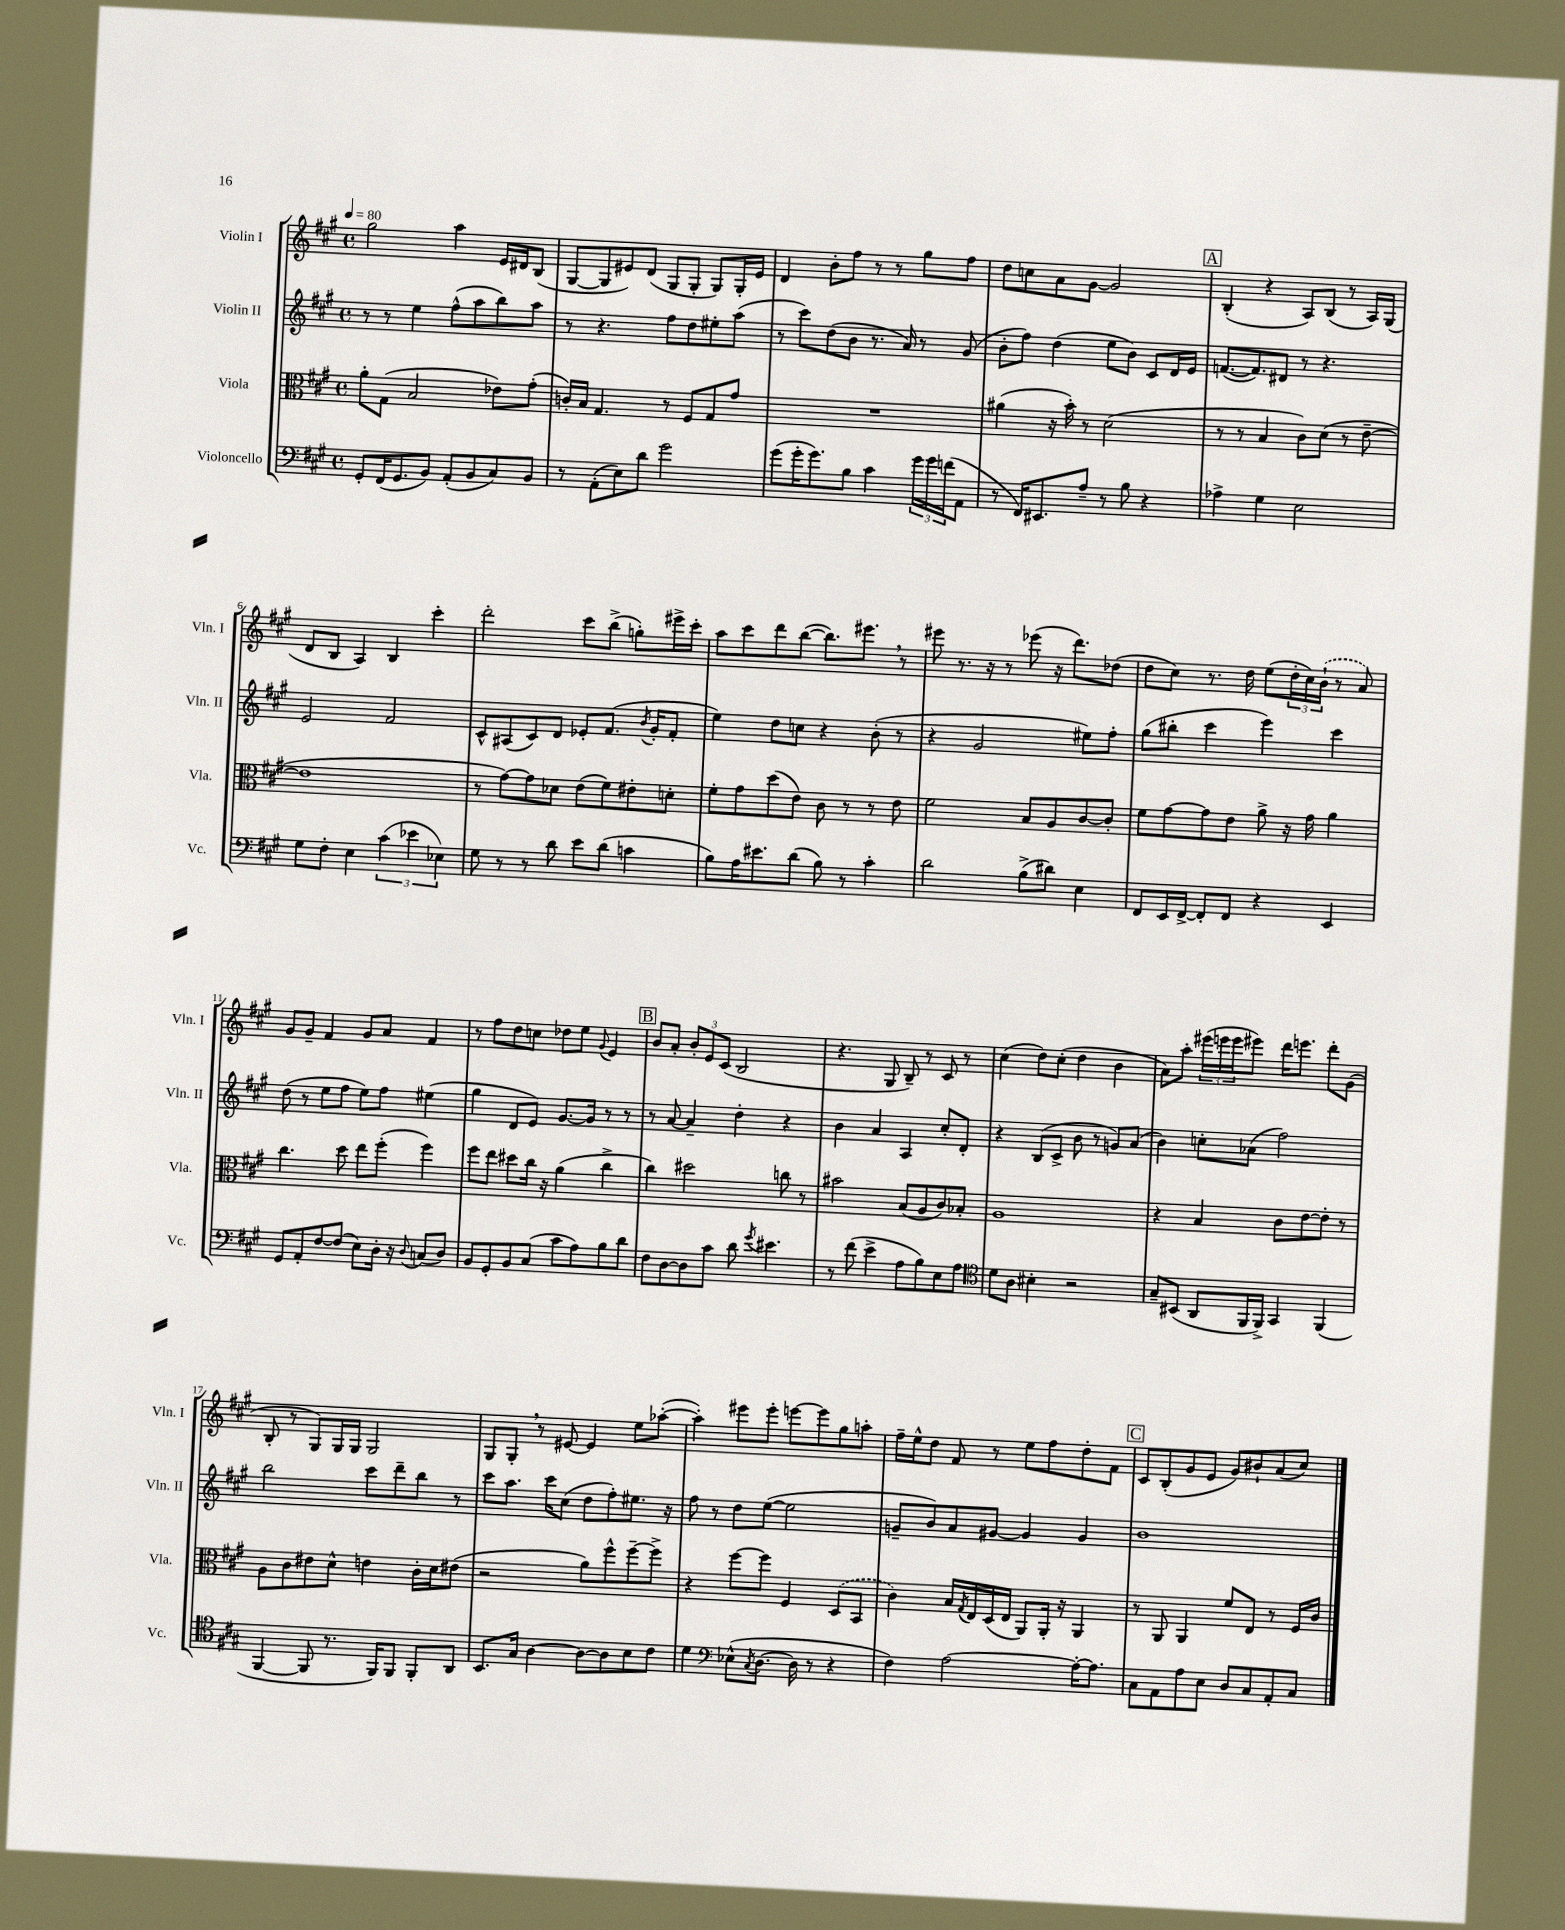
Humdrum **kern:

**kern	**kern	**kern	**kern
*part4	*part3	*part2	*part1
*staff4	*staff3	*staff2	*staff1
*I"Violoncello	*I"Viola	*I"Violin II	*I"Violin I
*I'Vc.	*I'Vla.	*I'Vln. II	*I'Vln. I
*clefF4	*clefC3	*clefG2	*clefG2
*k[f#c#g#]	*k[f#c#g#]	*k[f#c#g#]	*k[f#c#g#]
*M4/4	*M4/4	*M4/4	*M4/4
*met(c)	*met(c)	*met(c)	*met(c)
*MM80	*MM80	*MM80	*MM80
=1	=1	=1	=1
8GG#'/L	8a'\L	8r	2gg#\
(16FF#/K	(8G#\J	8r	.
8.GG#/	.	.	.
.	2B/	4ee\	.
8BB/J)	.	.	.
(8AA'/L	.	(8ff#^^\L	4aa\
8BB/	.	8aa\	.
8C#/)	8e-X\L)	8bb\)	16e/LL
.	.	.	16d#X/J
8BB/J	(8g#'\J	8aa\J	(8B/J
=2	=2	=2	=2
8r	16cn'/LL)	8r	[8G#/L
.	16B/JJ	.	.
(8AA'\L	4.G#/	4.r	8G#/]
8E\)	.	.	8e#X/)
8d\J	.	.	(8d/J
2g#\	8r	8ff#\L	8G#/L
.	8F#/L	8dd\	8G#'/J
.	8G#/	8ee#X'\	8G#/L)
.	8g#/J	(8aa\J	16G#'/L
.	.	.	16e#/JJ
=3	=3	=3	=3
(8g#\L	1r	8r	4d/
16g#'\K	.	8ccc#\L)	.
8.g#\)	.	.	.
.	.	(8dd\	8b'\L
8B\J	.	8b\J	8ff#\J
4c#\	.	8.r	8r
.	.	.	8r
.	.	16a/)	.
24g#\LL	.	8r	8gg#\L
24g#\	.	.	.
(24fn\J	.	.	.
8AA\J	.	(8g#/	8ff#\J
=4	=4	=4	=4
8r	(4a#X\	8b'\L	8dd\L
16FF#/KL)	.	8ff#\J)	8ccn\
8.EE#X/	.	.	.
.	16r	(4dd\	8a\
.	16b'\)	.	.
8A~/J	8r	.	[8g#\J
8r	(2d\	8ee\L	2g#/]
8B\	.	8b\J)	.
4r	.	8c#/L	.
.	.	16d/L	.
.	.	16e/JJ	.
!!LO:REH:place=s1:t=A
=5	=5	=5	=5
4A-X^\	8r	([8.fn/L	(4B'/
.	8r	.	.
.	.	8.f/])	.
4G#\	4B/	.	4r
.	.	8d#X/J	.
2E\	8c#\L)	8r	8A/L)
.	(8d\J	4.r	(8B/J
.	8r	.	8r
.	[8e~\	.	16A/LL)
.	.	.	(16G#/JJ
!!LO:LB:g=z
=6	=6	=6	=6
8G#\L	1e]	2e/	8d/L
8F#'\J	.	.	8B/J
4E\	.	.	4A/)
(6c#\	.	2f#/	4B/
6e-X\	.	.	.
.	.	.	4ccc#'\
6E-X\)	.	.	.
=7	=7	=7	=7
8G#\	8r	8c#^^/L	2ddd'\
8r	[8g#\L)	(8A#X/	.
8r	8g#\]	8c#/)	.
8d\	8d-X\J	8d/J	.
8e\L	(8e\L	8e-X'/L	8ccc#\L
(8d\J	8f#\)	(8.f#/J	(8bb^\J
4cn\	8e#X'\	.	8ggn'\L)
.	.	8qb/	.
.	.	16g#'/KL	.
.	8dn'\J	8f#'/J	16eee#X^\L
.	.	.	16ccc#'\JJ
=8	=8	=8	=8
8B\L)	8f#'\L	4ee\)	8aa\L
16A\K	8g#\	.	8ccc#\
8.e#X\	.	.	.
.	(8dd\	8dd\L	8ddd\
(8d\J	8e\J)	8ccn\J	([8bb\J
8B\)	8c#\	4r	8.bb\L])
8r	8r	.	.
.	.	.	8.eee#X,\J
4c#'\	8r	(8b'\	.
.	8e\	8r	8r
=9	=9	=9	=9
2d\	2f#\	4r	8eee#X\
.	.	.	8.r
.	.	2g#/	.
.	.	.	16r
.	.	.	8r
(8B^\L	8B/L	.	(8eee-X\
8d#X\J)	8A/	.	16r
.	.	.	8.ddd\L)
4E\	[8c#/	8ee#X\L)	.
.	8c#'/J]	8ff#'\J	(8dd-X\J
=10	=10	=10	=10
8FF#/L	8f#\L	(8gg#\L	8dd\L
16EE/L	[8g#\	8bb#X'\J	8cc#\J)
[16FF#^/JJ	.	.	.
8FF#'/L]	8g#\]	4ccc#\	8.r
8FF#/J	8e\J	.	.
.	.	.	16dd\
4r	8a^\	4eee\)	(8ee\L
.	16r	.	24dd'\L
.	.	.	24cc#\)
.	16g#\	.	.
.	.	.	(24b`\JJ
4EE/	4a\	4ccc#\	8r
.	.	.	8a/)
!!LO:LB:g=z
=11	=11	=11	=11
8GG#/L	4.cc#\	(8dd\	8g#/L
8AA'/	.	8r	8g#~/J
[8F#/	.	8ee\L	4f#/
(8F#/J]	8dd\	8ff#\J	.
8E\L)	8ee\L	8ee\L)	8g#/L
16D'\Jk	(8ff#'\J	8ff#\J	8a/J
16r	.	.	.
8qqD/	.	.	.
(8Cn/L	4ff#\)	(4ee#X\	4f#/
8D/J)	.	.	.
=12	=12	=12	=12
8BB/L	8ff#\L	4gg#\	8r
8GG#'/	8ee\J	.	8ff#\L
8BB/	8dd#X\L	8d/L	8dd\
(8C#/J	16cc#\Jk	8e/J)	8ccn\J
.	16r	.	.
8c#\L	(4a\	[8.g#/L	8dd-X\L
8A\)	.	.	8ee\J
.	.	16g#/Jk]	.
.	.	.	8qqg#/
8B\	4cc#^\	8r	4e/
8d\J	.	8r	.
!!LO:REH:place=s1:t=B
=13	=13	=13	=13
8F#\L	4cc#\)	8r	8b/L
[8D\	.	[8a/	8a'/J
8D\]	2dd#X\	4a~/]	12b'/L
.	.	.	12e/
8c#\J	.	.	.
.	.	.	(12c#/J
8d\	.	4dd'\	2B/
8qg#/	.	.	.
4.e#X\	.	.	.
.	8ccn\	4r	.
.	8r	.	.
=14	=14	=14	=14
8r	2b#X\	4b\	4.r
(8f#\	.	.	.
4e^\	.	4a/	.
.	.	.	8G#/
8A\L	(8B/L	4A/	8B~/)
8B\)	8A/	.	8r
8E\	8c#/)	8cc#'/L	8c#/
8A\J	8B-X'/J	8d'/J	8r
=15	=15	=15	=15
*clefC4	*	*	*
8d\L	1A	4r	(4cc#\
8A\J	.	.	.
4B#X'\	.	(8B/L	8dd\L)
.	.	8c#^/J	(8cc#'\J
2r	.	8b\	4dd\
.	.	8r	.
.	.	8gn/L)	4b\
.	.	(8a/J	.
=16	=16	=16	=16
8G#~/L	4r	4b\)	8a\L)
(8BB#X/J	.	.	8aa'\J
8AA/L	4B/	8ccn'\L	(24eee#X\LL
.	.	.	24eeen\
.	.	.	24eee\J
16FF#/L	.	(8a-X\J	8eee#X\J)
16FF#^/JJ)	.	.	.
4GG#/	8c#\L	2ff#\)	16ddd\KL
.	.	.	8.eeen\J
.	[8e\	.	.
(4FF#/	8e'\J]	.	8ddd'\L
.	8r	.	(8g#\J
!!LO:LB:g=z
=17	=17	=17	=17
[4FF#/	8A\L	2bb\	8B'/
.	8c#\	.	8r
8FF#/]	8e#X\	.	8G#/L)
8.r	8d^^\J	.	16G#/L
.	.	.	16G#/JJ
.	4en\	8ccc#\L	2G#/
16FF#/KL)	.	.	.
8FF#/J	.	8ddd~\	.
8FF#'/L	16c#'\LL	8bb\J	.
.	16d\J	.	.
8AA/J	(8e#X\J	8r	.
=18	=18	=18	=18
8.BB/L	2r	8ccc#\L	8G#/L
.	.	8.aa\J	8G#',/J
16G#/Jk	.	.	.
[4A\	.	.	8r
.	.	16ccc#\KL	.
.	.	(8cc#\J	[8e#X/
8A\L_	8a\L)	8dd\L	4e#/]
8A\]	8ff#^^\	8ff#'\)	.
8B\	[8ff#~\	8.ee#X\J	8ee\L
8c#\J	8ff#^\J]	.	([8aa-X'\J
.	.	16r	.
=19	=19	=19	=19
4d\	4r	8ff#\	4aa-'\])
.	.	8r	.
*clefF4	*	*	*
(8E-X^^\L	[8ff#\L	8dd\L	8eee#X\L
8qC#/	.	.	.
[8.D\J	8ff#\J]	([8ee\J	8eee#'\J
.	4F#/	2ee\]	[8eeen\L
16D\]	.	.	.
8r	.	.	8eee\]
4r	(8D/L	.	8gg#\
.	8BB/J	.	8aan'\J
=20	=20	=20	=20
4F#\)	4c#\)	8gn~/L	16ff#~\LL
.	.	.	16ee^^\J
.	.	8b/)	8dd\J
[2A\	16B/LL	8a/	8f#/
.	8qG#/	.	.
.	16E/	.	.
.	(16D/	[8g#X/J	8r
.	16E/JJ	.	.
.	8AA/L)	4g#/]	8ee\L
.	16AA'/Jk	.	8ff#\
.	16r	.	.
16A'\KL_	4AA/	4g#/	8dd'\
8.A\J]	.	.	.
.	.	.	8f#\J
!!LO:REH:place=s1:t=C
=21	=21	=21	=21
8C#\L	8r	1b	8c#/L
8AA\	8AA/	.	(8B'/
8A\	4AA/	.	8g#/
8E\J	.	.	8e/J
8D/L	8f#/L	.	8g#/L)
8C#/	8E/J	.	8b#X`/
8AA'/	8r	.	(8a/
8C#/J	16F#/LL	.	8cc#/J)
.	16c#/JJ	.	.
==	==	==	==
*-	*-	*-	*-
